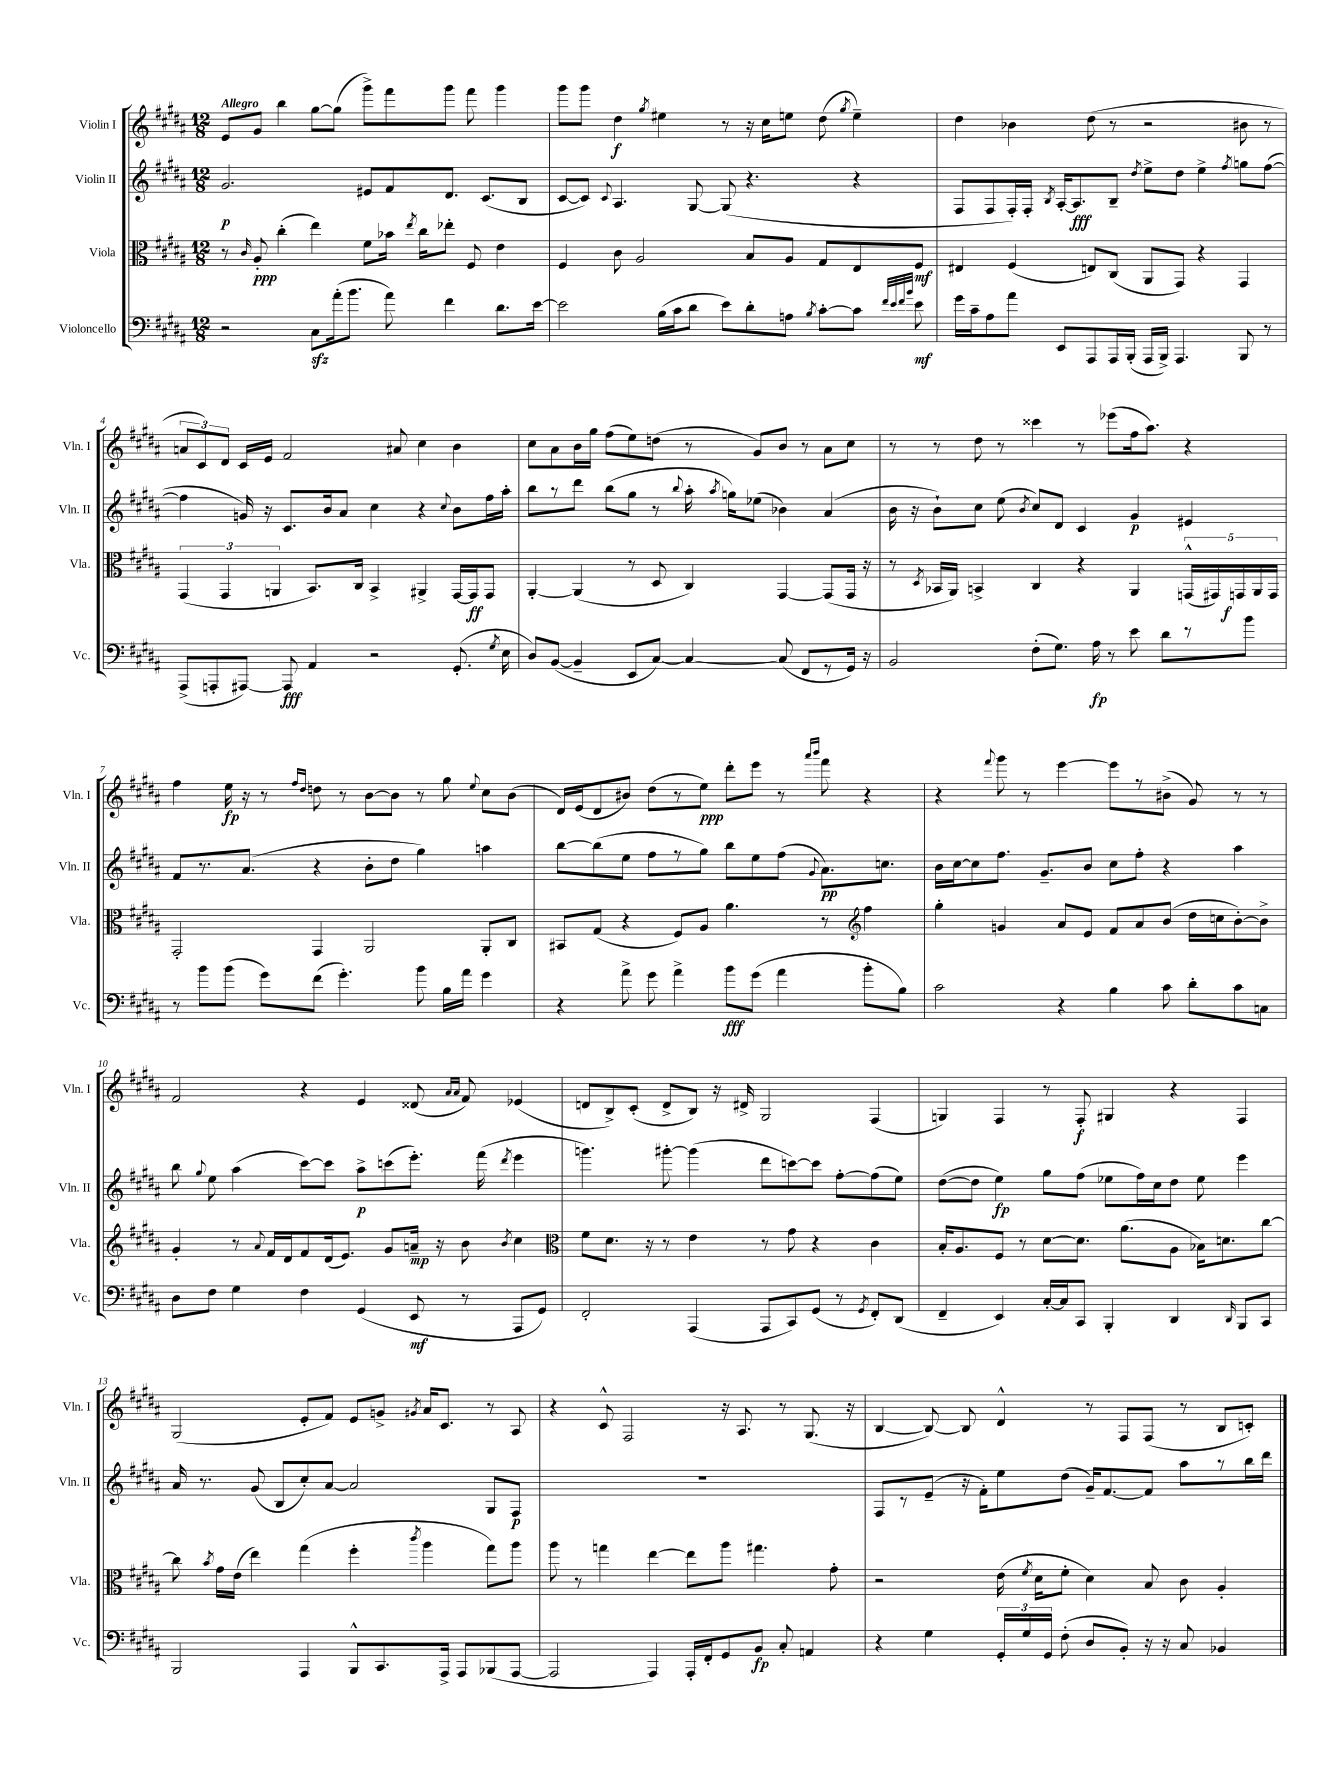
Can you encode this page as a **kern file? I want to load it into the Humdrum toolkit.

**kern	**kern	**kern	**kern
*staff4	*staff3	*staff2	*staff1
*clefF4	*clefC3	*clefG2	*clefG2
*k[f#c#g#d#a#]	*k[f#c#g#d#a#]	*k[f#c#g#d#a#]	*k[f#c#g#d#a#]
*M12/8	*M12/8	*M12/8	*M12/8
2r	8r	2.g#	8e
.	16qqc#	.	.
.	8A#'	.	8g#
.	(4cc#'	.	4bb
8C#	4ee)	.	[8gg#
(16a#'	.	.	(8gg#]
8.b	.	.	.
.	8f#	8e#	8ggg#^)
8a#)	16b-	8f#	8fff#
.	8qee	.	.
.	16cc#	.	.
4f#	8ee-'	8.d#	8ggg#
.	8F#	.	8fff#
.	.	(8.c#	.
8.d#	4e	.	4ggg#
.	.	8B	.
[16e	.	.	.
=	=	=	=
2e]	4F#	[8c#	8ggg#
.	.	8c#])	8ggg#
.	.	8qqc#	.
.	8c#	4.A#	4dd#
.	2A#	.	.
.	.	.	8qgg#
(16B	.	.	4ee#
16c#	.	.	.
8d#	.	[8G#	.
8e)	.	(8G#]	8r
8d#'	8B	4.r	16r
.	.	.	16cc#
8A	8A#	.	8ee
8qB	.	.	.
[8c#'	8G#	.	(8dd#
.	.	.	8qgg#
8c#]	8E	4r	4ee~)
32qqf#	.	.	.
32qqe	.	.	.
32qqf#	.	.	.
32qqb	.	.	.
8e	8F#	.	.
=	=	=	=
16g#	4E#	8F#	4dd#
16c#~	.	.	.
8A#	.	8F#	.
8a#	(4F#	16F#')	4b-
.	.	16F#'	.
.	.	8qB	.
8EE	.	[16A#'	.
.	.	8.A#]	.
8AAA#	8E)	.	(8dd#
16AAA#	(8C#	8B~	8r
(16BBB'	.	.	.
.	.	8qdd#	.
16AAA#	8AA#	8ee^	2r
16BBB^)	.	.	.
4.AAA#	8GG#)	8dd#	.
.	4r	4ee^	.
.	.	8qff#	.
8BBB	4GG#	8gg	8b#
8r	.	([8ff#	8r
=	=	=	=
(8AAA#^	(6GG#	4ff#]	12a
.	.	.	12c#)
8AAA'	.	.	.
.	6GG#	.	12d#
[8AAA#)	.	16g)	16c#
.	.	16r	16e
.	6AA	.	.
8AAA#]	.	8.c#	2f#
4AA#	8.BB)	.	.
.	.	16b	.
.	.	8a#	.
.	16C#	.	.
2r	4BB^	4cc#	.
.	.	.	8a#
.	4AA#^	4r	4cc#
.	.	8qqcc#	.
(8.GG#'	[16GG#	8b	4b
.	16GG#]	.	.
.	8GG#	16ff#	.
8qG#	.	.	.
16E	.	16aa#'	.
=	=	=	=
8D#)	[4AA#'	8bb	8cc#
([8BB	.	8r	8a#
4BB~]	(4AA#]	8ddd#	16b
.	.	.	16gg#
.	.	(8bb	(8ff#
8EE	8r	8gg#	8ee)
[8C#)	8D#	8r	(8dd
.	.	8qqbb	.
4C#_	4C#)	16aa#'	8r
.	.	8qaa#	.
.	.	16gg)	.
.	.	(8ee-	8g#)
(8C#]	[4GG#	4b-)	8b
8FF#	.	.	8r
8r	(8GG#]	(4a#	8a#
16GG#)	16GG#	.	8cc#
16r	16r	.	.
=	=	=	=
2BB	8r	16b	8r
.	.	16r	.
.	8qD#	.	.
.	16BB-	8b`)	8r
.	16AA#)	.	.
.	4BB^	8cc#	8dd#
.	.	(8ee	8r
.	.	8qb	.
(8F#'	4C#	8cc#)	4ccc##
8.G#)	.	8d#	.
.	4r	4c#	8r
16A#	.	.	.
8r	.	.	(8eee-
8e	4AA#	4g#	16ff#
.	.	.	8.aa#)
8d#	.	.	.
8r	(20GG^^	4e#	4r
.	20GG#)	.	.
.	20GG	.	.
8b	.	.	.
.	20AA#	.	.
.	20GG	.	.
=	=	=	=
8r	2GG#'	8f#	4ff#
8b	.	8.r	.
(8b	.	.	16ee
.	.	(8.a#	16r
8g#)	.	.	8r
.	.	.	16qqff#
.	.	.	16qqdd#
(8f#	4GG#	4r	8dd
4.g#')	.	.	8r
.	2AA#	8b'	[8b
.	.	8dd#	8b]
8b	.	4gg#)	8r
16B	.	.	8gg#
16a#	.	.	.
.	.	.	8qqee
4g#	8AA#'	4aa	8cc#
.	8C#	.	(8b
=	=	=	=
4r	8BB#	[8bb	16d#)
.	.	.	(16e
.	(8G#	(8bb]	8d#
8a#^	4r	8ee	8b#)
8g#	.	8ff#	(8dd#
4a#^	8F#)	8r	8r
.	8A#	8gg#)	8ee)
8b	4.a#	8bb	8ddd#'
(8g#	.	8ee	8eee
4a#	.	(8ff#	8r
.	.	.	16qqaaa#
.	.	8qqg#	16qqbbb
.	8r	8.a#)	8fff#
*	*clefG2	*	*
8b'	4ff#	.	4r
.	.	8.cc	.
8B)	.	.	.
=	=	=	=
2c#	4gg#'	16b	4r
.	.	[16cc#	.
.	.	8cc#]	.
.	.	.	8qqfff#
.	4g	8.ff#	8ggg#
.	.	.	8r
.	.	8.g#~	.
4r	8a#	.	[4eee
.	8e	8b	.
4B	8f#	8cc#	8eee]
.	8a#	8ff#'	8r
8c#	(8b	4r	(8b#^
8d#'	16dd#	.	8g#)
.	16cc	.	.
8c#	[8b')	4aa#	8r
8C	8b^]	.	8r
=	=	=	=
8D#	4g#'	8bb	2f#
.	.	8qqgg#	.
8F#	.	8ee	.
4G#	8r	(4aa#	.
.	8qqa#	.	.
.	16f#	.	.
.	16d#	.	.
4F#	8f#	[8ccc#)	4r
.	(16d#	8ccc#]	.
.	8.e)	.	.
(4GG#	.	8aa#^	4e
.	8g#	(8ccc	.
8EE	16a~	8.eee')	(8d##
.	16r	.	.
.	.	.	16qqa#
.	.	.	16qqa#
8r	8b	.	8f#)
.	.	(16fff#	.
.	8qb	8qddd#	.
8AAA#	4cc#	4eee	(4e-
8GG#)	.	.	.
=	=	=	=
*	*clefC3	*	*
2FF#'	8f#	4.ggg)	8d
.	8.d#	.	8B^)
.	.	.	(8c#'
.	16r	.	.
.	8r	[8ggg#'	8d^
(4AAA#	4e	(4ggg#]	8B)
.	.	.	16r
.	.	.	16d#^
8AAA#	8r	8ddd#	2G#
8CC#)	8g#	[8ccc)	.
(8GG#	4r	8ccc]	.
8r	.	[8ff#'	.
8qGG#	.	.	.
8FF#')	4c#	(8ff#]	(4F#
(8DD#	.	8ee)	.
=	=	=	=
4FF#~	16B'	([8dd#	4G)
.	8.A#	.	.
.	.	8dd#]	.
4EE)	8F#	4ee)	4F#
.	8r	.	.
[16C#'	[8d#	8gg#	8r
16C#]	.	.	.
8CC#	8.d#]	(8ff#	8F#'
4BBB'	.	8ee-	4G#
.	(8.a#	.	.
.	.	16ff#)	.
.	.	16cc#	.
4DD#	8A#	8dd#	4r
.	16B-)	8ee-	.
.	8.d	.	.
16qqDD#	.	.	.
8BBB	.	4eee	4F#
8CC#	[8cc#	.	.
=	=	=	=
2BBB	8cc#]	16a#	(2G#
.	.	8.r	.
.	8qb	.	.
.	16g#	.	.
.	(16e	.	.
.	4ee)	(8g#	.
.	.	8B	.
4AAA#	(4gg#	8cc#')	8e'
.	.	[8a#	8f#)
8BBB^^	4ff#'	2a#]	8e
8.CC#	.	.	8g^
.	8qccc#	.	8qg#
.	4aa#	.	16a#
16AAA#^	.	.	8.c#
8AAA#	.	.	.
(8BBB-	8gg#)	8G#	8r
[8AAA#	8aa#	8F#	8A#
=	=	=	=
2AAA#]	8aa#	1.r	4r
.	8r	.	.
.	4gg	.	8c#^^
.	.	.	2F#
4AAA#)	[4ee	.	.
16AAA#'	8ee]	.	.
16FF#'	.	.	.
8GG#	8aa#	.	16r
.	.	.	8.A#
8BB	4.gg#	.	.
8C#'	.	.	8r
4AA	.	.	(8.G#
.	8g#'	.	.
.	.	.	16r
=	=	=	=
4r	2r	8F#	[4B
.	.	8r	.
4G#	.	(8e~	8B_)
.	.	16r	8B]
.	.	16f#')	.
24GG#'	(16e	8ee	4d#^^
24G#	.	.	.
.	8qf#	.	.
.	16d#	.	.
24GG#	.	.	.
(8F#'	8f#'	(8dd#	.
8D#	4d#)	16g#~)	8r
.	.	[8.f#	.
8BB')	.	.	8F#
16r	8B	8f#]	(8F#
16r	.	.	.
8C#	8c#	8aa#	8r
4BB-	4A#'	8r	8B
.	.	16bb	8c')
.	.	16ddd#	.
==	==	==	==
*-	*-	*-	*-
